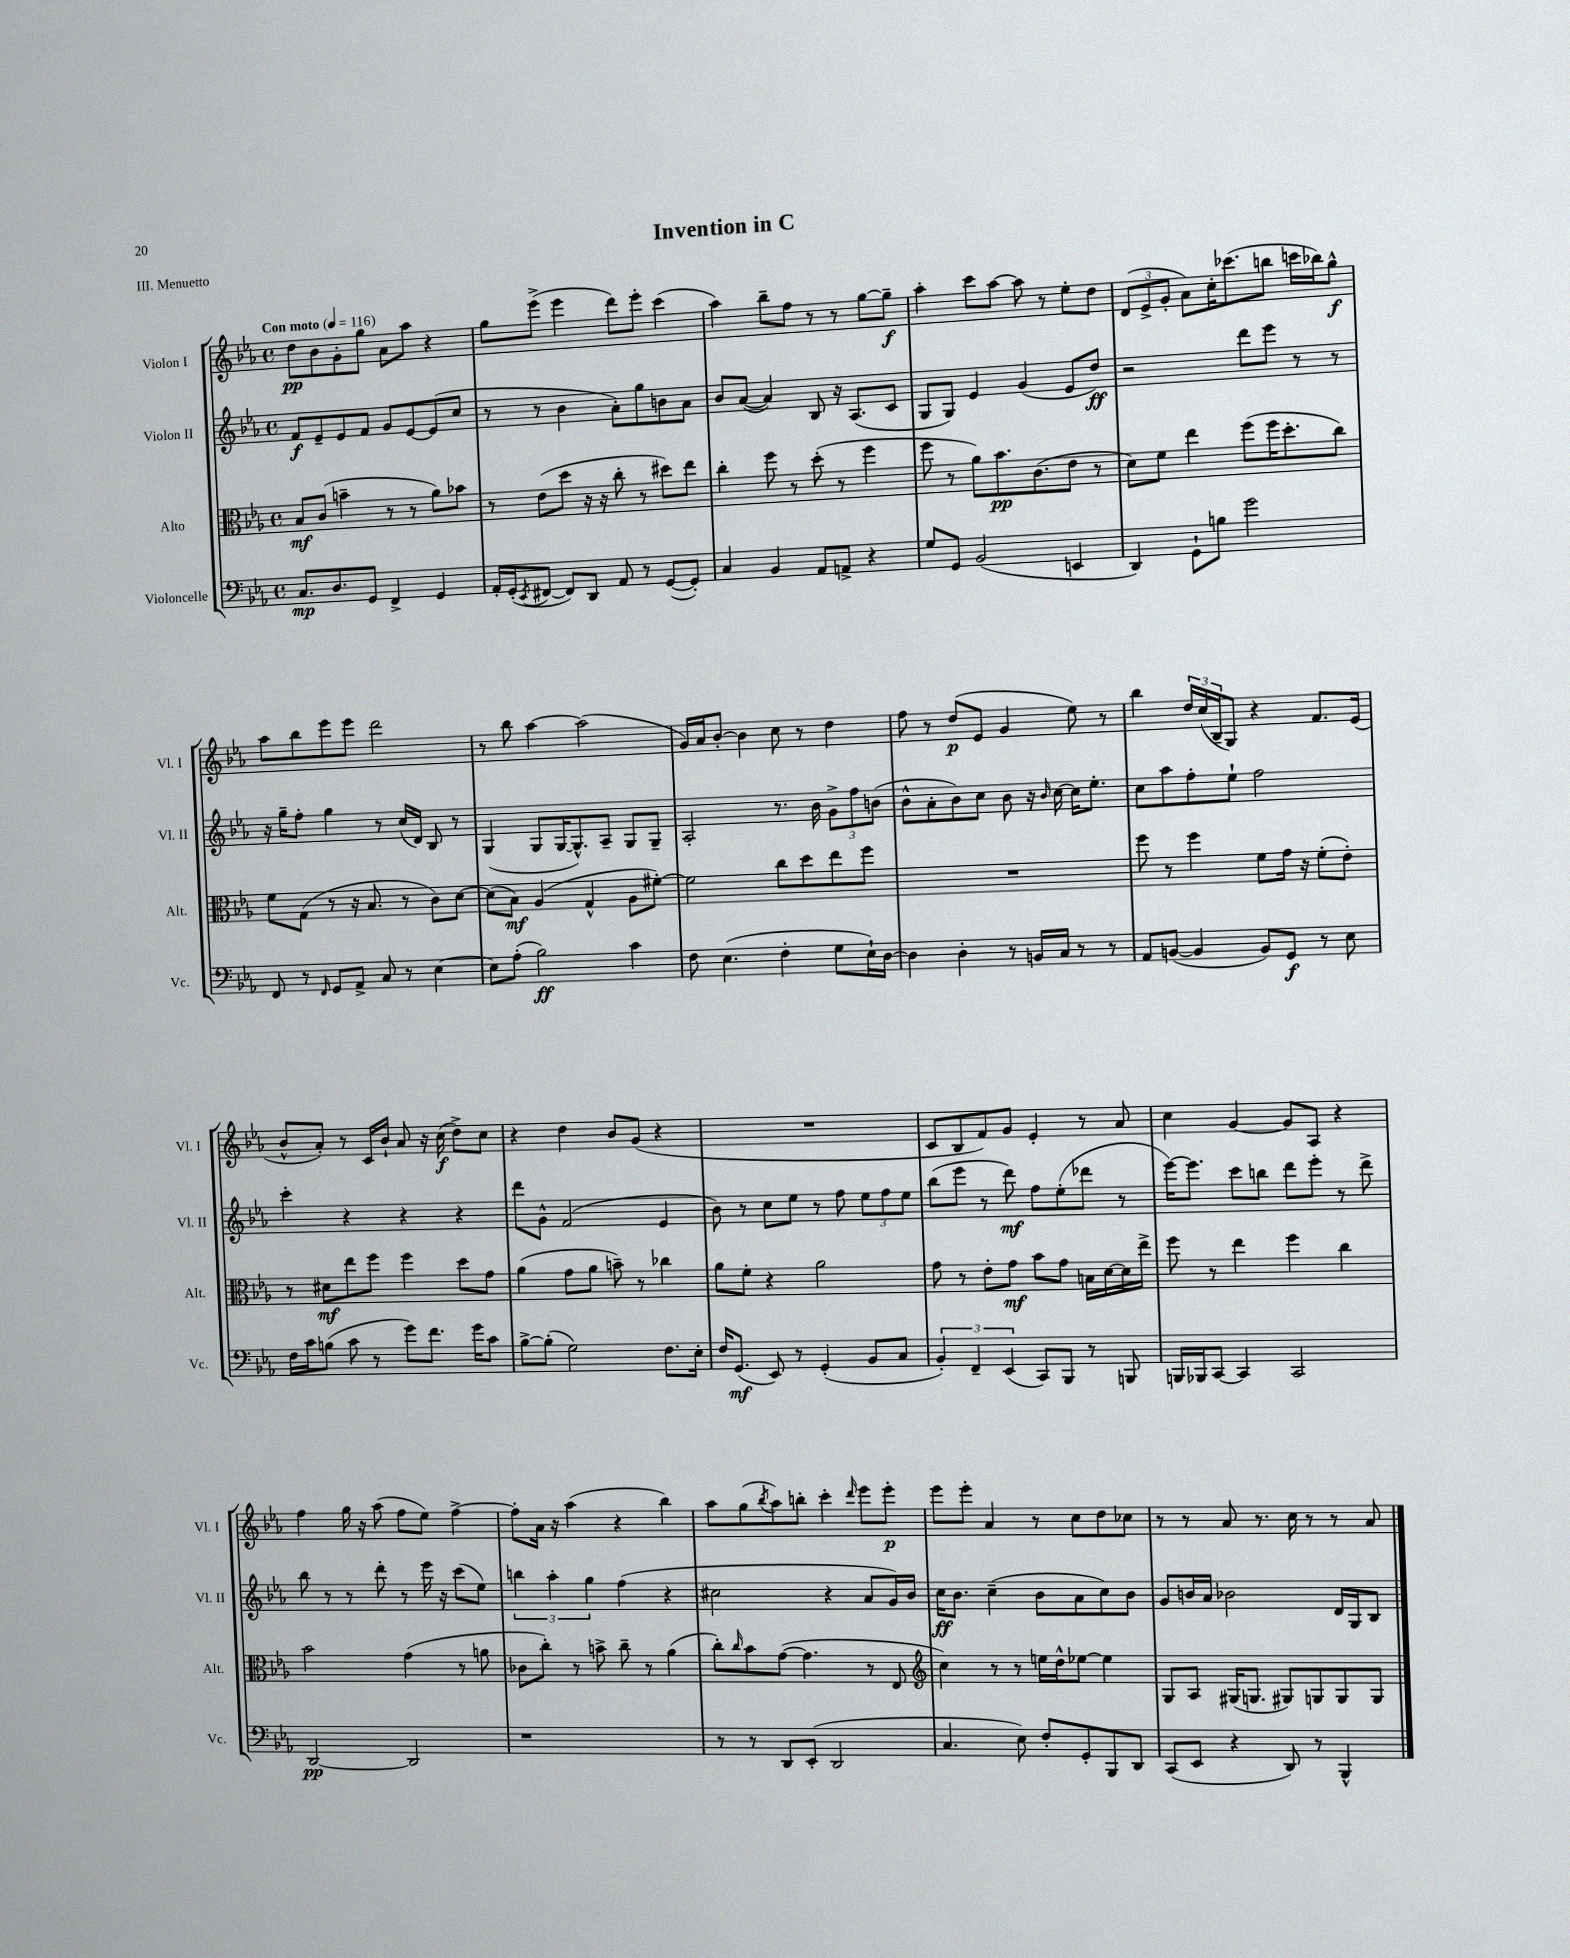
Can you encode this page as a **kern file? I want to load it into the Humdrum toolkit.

**kern	**kern	**kern	**kern
*staff4	*staff3	*staff2	*staff1
*clefF4	*clefC3	*clefG2	*clefG2
*k[b-e-a-]	*k[b-e-a-]	*k[b-e-a-]	*k[b-e-a-]
*M4/4	*M4/4	*M4/4	*M4/4
*met(c)	*met(c)	*met(c)	*met(c)
*MM116	*MM116	*MM116	*MM116
8.C	8B-	8f	8dd
.	(8c	8e-~	8b-
8.D	.	.	.
.	4b~	8e-	8g'
8GG	.	8f	8gg
4FF^	8r	8g	8a-
.	8r	[8e-	8aa-
4GG	8a-)	(8e-]	4r
.	8b-	8cc	.
=	=	=	=
16AA-'	8r	8r	8gg
(16GG'	.	.	.
8qEE-	.	.	.
[8FF#	(8e-	8r	(8eee-^
8FF#])	8dd	4b-	4eee-
8DD	16r	.	.
.	16r	.	.
8AA-	8cc'	8a-')	8ddd)
8r	8r	8gg	8eee-'
([8GG	8dd#)	8b	(4ccc
8GG'])	8ee-	8a-	.
=	=	=	=
4C	4cc'	8b-	4aa-)
.	.	([8a-	.
4BB-	8ff	4a-])	8bb-~
.	8r	.	8ff
8AA-	(8dd'	8B-	8r
8AA^	8r	16r	8r
.	.	(8.A-	.
4r	4ff	.	[8gg
.	.	8c	8gg~]
=	=	=	=
8G	8ff	8G	4aa-'
8GG	8r	8G)	.
(2BB-	8a-)	4e-	8ccc
.	8.b-	.	[8aa-
.	.	(4g	8aa-]
.	(8.c	.	.
.	.	.	8r
4EE	8e-	8e-	8ee-'
.	8r	8dd)	8dd
=	=	=	=
4DD)	8d)	2r	(12d
.	.	.	12e-^
.	8f	.	.
.	.	.	12g'
8GG`	4ee-	.	8a-)
8B	.	.	16cc'
.	.	.	(8.ccc-
2g	(8ff	8ddd	.
.	16ff	8eee-	8bb
.	8.dd'	.	.
.	.	8r	16ccc
.	.	.	16bb-)
.	8cc)	8r	8gg^^
=	=	=	=
8FF	8f	16r	8aa-
.	.	16gg~	.
8r	(8G	8ff'	8bb-
16qqFF	.	.	.
8GG	8r	4gg	8eee-
8AA-^	16r	.	8eee-
.	8.B-	.	.
8C	.	8r	2ddd
8r	8r	(16cc	.
.	.	16d)	.
[4E-	8c)	8B-	.
.	[8d	8r	.
=	=	=	=
8E-]	(8d]	(4G	8r
(8A-'	8B-)	.	8bb-
2B-)	(4A-	8G	[4aa-
.	.	[16G	.
.	.	8.G^^])	.
.	4G^^	.	(2aa-]
.	.	8A-~	.
4c	8A-	8G	.
.	[8f#')	8G~	.
=	=	=	=
8F	2f#]	2A-'	16g)
.	.	.	16a-
(4.E-	.	.	[8b-'
.	.	.	4b-]
4F'	8cc	8.r	8cc
.	8dd	.	8r
.	.	16b-	.
8G	8ee-	12g^	4dd
.	.	12ff	.
16E-`)	8ff	.	.
.	.	(12b	.
[16D	.	.	.
=	=	=	=
4D]	1r	8b-^^	8ff
.	.	8a-'	8r
4D'	.	8b-)	(8dd
.	.	8cc	8e-
8r	.	8b-	4g
16BB	.	16r	.
.	.	16qqb-	.
16C	.	[16cc	.
8r	.	16cc]	8ee-)
.	.	8.ee-'	.
8r	.	.	8r
=	=	=	=
8AA-	8ff	8cc	4bb-
([8BB	8r	8aa-	.
4BB]	4ff	8ff'	24dd
.	.	.	(24cc
.	.	.	24B-~
.	.	8ee-`	8G)
8BB)	8f	2ff	4r
8GG	16g	.	.
.	16r	.	.
8r	(8f'	.	8.f
8E-	8e-')	.	.
.	.	.	(16e-
=	=	=	=
16F	8r	4ccc'	8b-^^
16c	.	.	.
(8B	8d#	.	8a-')
8c	8ee-	4r	8r
8r	8ff	.	16c
.	.	.	16b-`
8g)	4ff	4r	8a-
8.f	.	.	16r
.	.	.	(16cc
.	8dd	4r	8dd^)
16g	.	.	.
8c	8g	.	8cc
=	=	=	=
[8B-^	(4a-	8ddd	4r
(8B-']	.	8g^^	.
2G)	8g	(2f	4dd
.	8a-	.	.
.	8b~)	.	8b-
.	8r	.	(8g
8.F	4cc-	4e-	4r
16E-'	.	.	.
=	=	=	=
16F	8a-	8b-)	1r
(8.GG	.	.	.
.	8f'	8r	.
8EE-)	4r	8cc	.
8r	.	8ee-	.
(4GG'	2a-	8r	.
.	.	8ff	.
8BB-	.	12ee-	.
.	.	12ff	.
8C	.	.	.
.	.	12ee-	.
=	=	=	=
6BB-')	8g	(8bb-	8c
.	8r	8eee-	8B-
6FF~	.	.	.
.	8e-'	8r	8f)
(6EE-	.	.	.
.	8g	8ddd)	8g
8CC)	8b-	8ff	4e-'
8BBB-	8g	(8ee-'	.
8r	16B	8ddd-	8r
.	[16d	.	.
8BBB	16d]	8r	8a-
.	16ee-^	.	.
=	=	=	=
16BBB	8ff	[16eee-)	4cc
16BBB-	.	8.eee-]	.
[8CC	8r	.	.
4CC]	4ee-	8ccc	[4g
.	.	8bb	.
2CC	4ff	8ddd	8g]
.	.	8eee-'	8A-
.	4cc	8r	4r
.	.	8ddd^	.
=	=	=	=
[2DD	2b-	8bb-	4ff
.	.	8r	.
.	.	8r	16gg
.	.	.	16r
.	.	8ddd'	(8aa-
2DD]	(4g	8r	8ff
.	.	16eee-	8ee-)
.	.	16r	.
.	8r	(8ccc	[4ff^
.	8a	8ee-)	.
=	=	=	=
1r	8c-	6bb	8ff']
.	8cc')	.	16a-
.	.	6aa-'	.
.	.	.	16r
.	8r	.	(4aa-
.	.	6gg	.
.	8b^	.	.
.	8cc~	(4ff	4r
.	8r	.	.
.	(4a-	4r	4bb-)
=	=	=	=
8r	8cc')	2cc#	8aa-
.	16qqcc	.	.
8r	8b-	.	(8gg
.	.	.	8qbb-
8DD	([8g	.	8aa-)
(8EE-'	4.g]	.	8bb'
2DD	.	4r	4ccc'
.	.	.	16qqddd
.	8r	8a-	8eee-
.	8E-	16g)	8eee-'
.	.	16b-	.
=	=	=	=
*	*clefG2	*	*
4.C	4cc)	16cc	8eee-
.	.	8.b-	.
.	.	.	8eee-'
.	8r	(4cc~	4a-
8E-)	8r	.	.
8F'	16ee	8b-	8r
.	16dd^^	.	.
8GG'	[8ee-	8a-	8cc
8BBB-	4ee-]	8cc)	8dd
8DD	.	8b-	8cc-
=	=	=	=
(8CC	8G	8g	8r
8EE-	8A-	16b	8r
.	.	16a-	.
4r	(16G#	2b-	8a-
.	8.G	.	.
.	.	.	8.r
8DD)	8G#)	.	.
.	.	.	16cc
8r	8G	.	8r
4BBB-^^	8G	16d	8r
.	.	16G	.
.	8G	8B-	8a-
==	==	==	==
*-	*-	*-	*-
